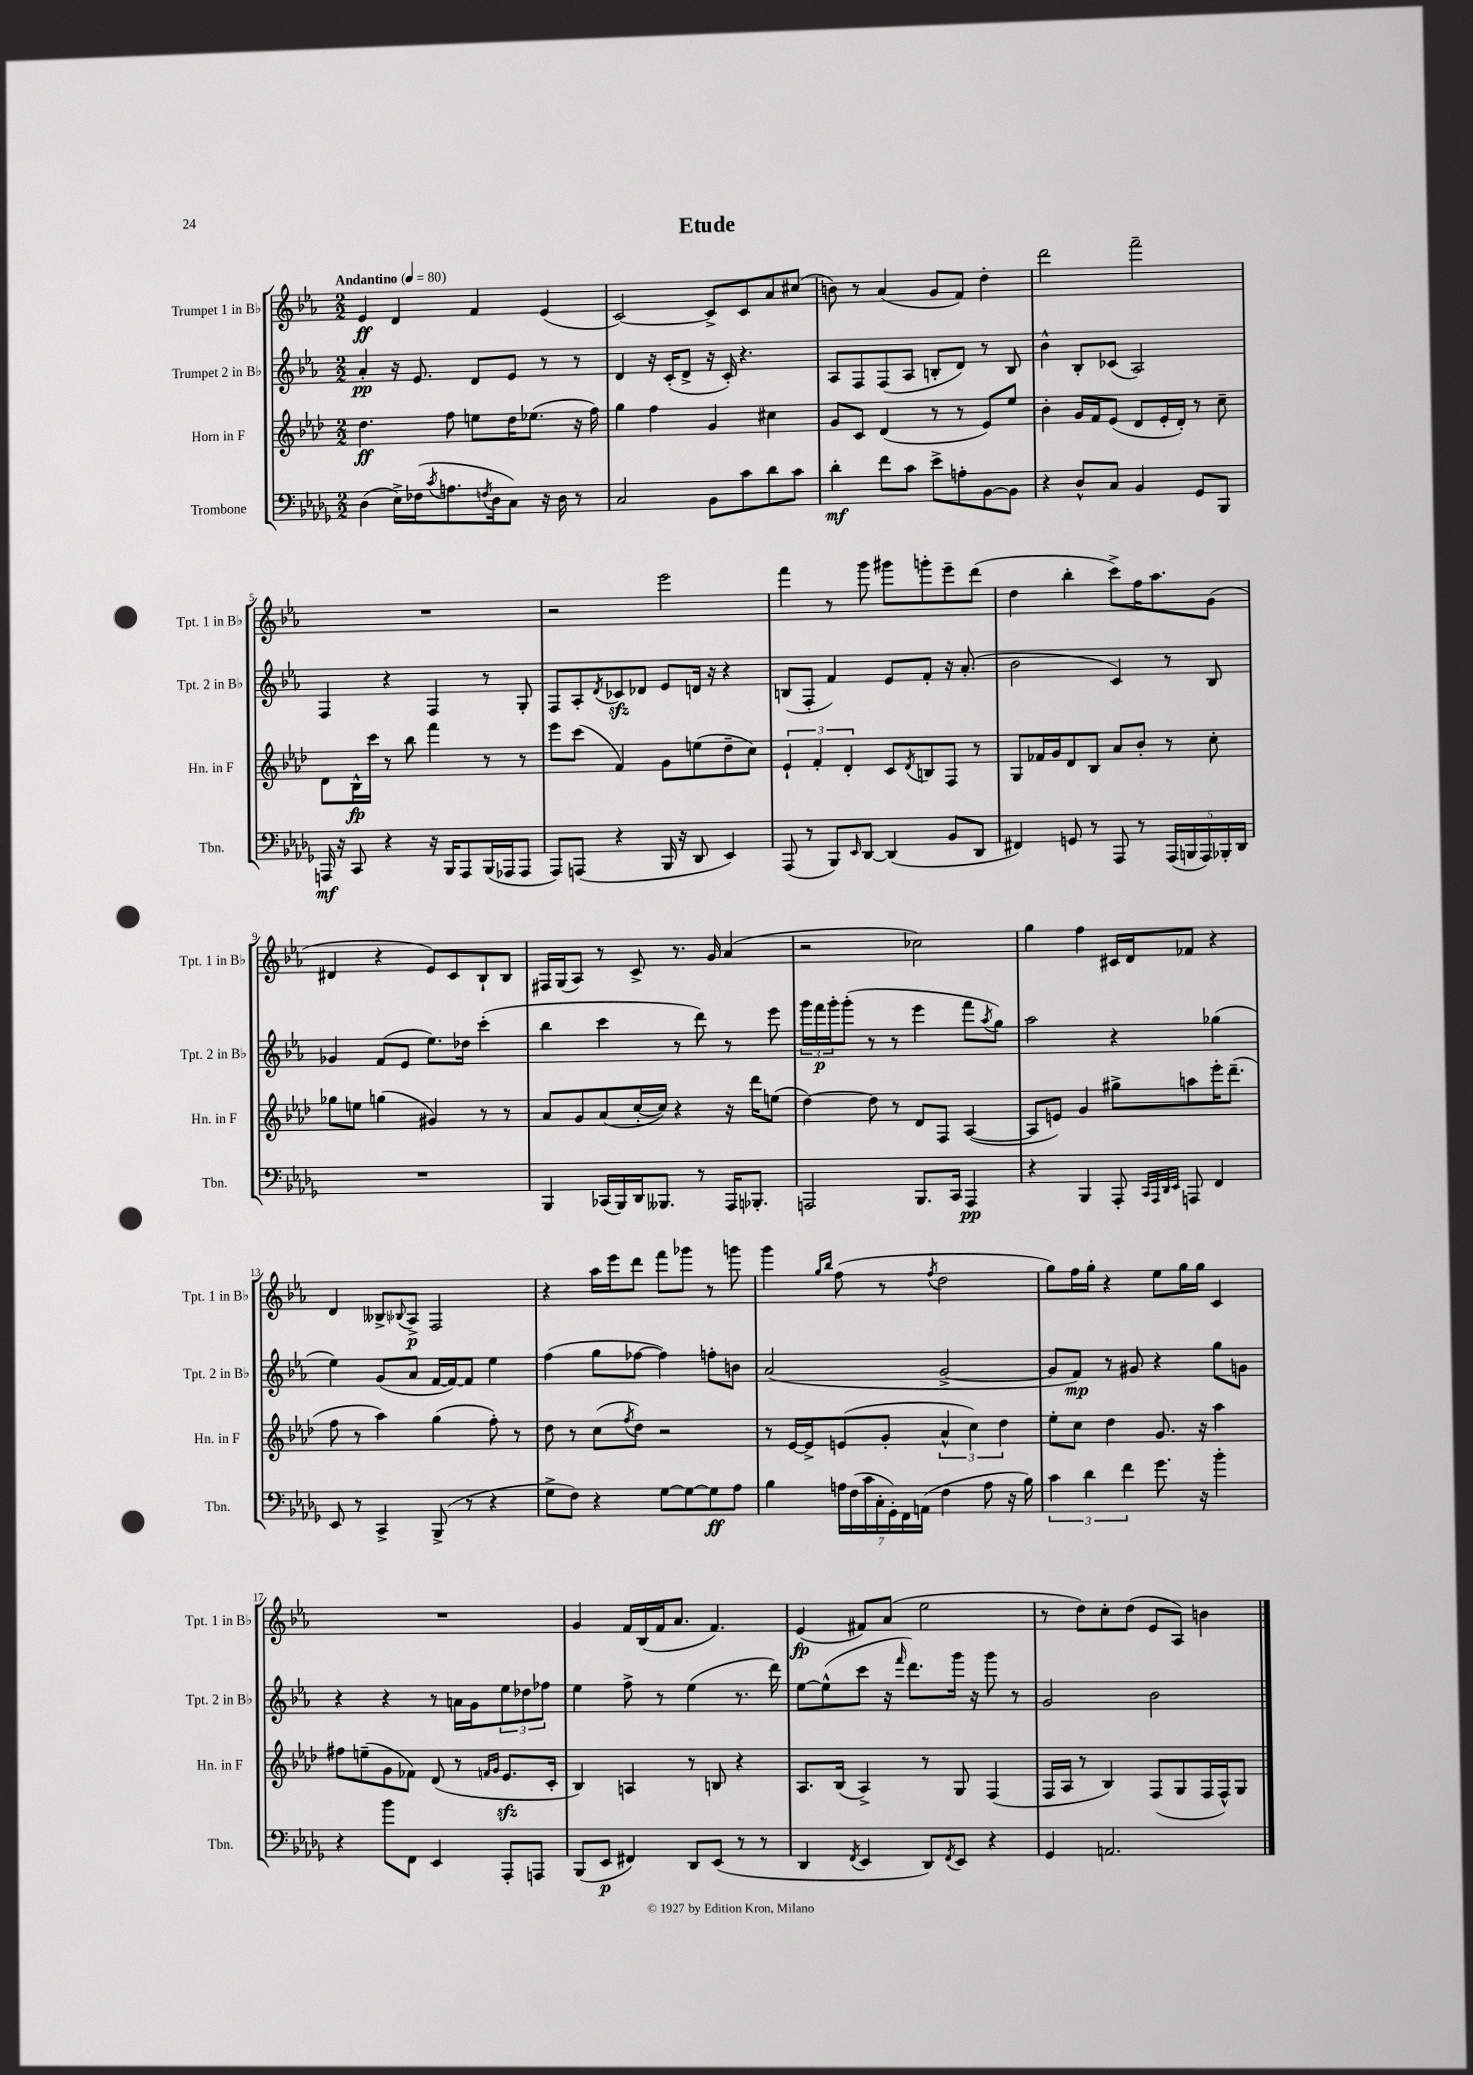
\header { title = "Etude" }
<<
\new StaffGroup <<
\new Staff = "s0" \with { instrumentName = "Trumpet 1 in Bb" shortInstrumentName = "Tpt. 1 in Bb" } {
    \clef treble \key ees \major \numericTimeSignature \time 2/2 \tempo "Andantino" 4 = 80
    ees'4\ff d'4 f'4 ees'4( |
    c'2~) c'8-> c'8 aes'8 cis''8( |
    b'8) r8 aes'4( g'8 f'8) d''4-. |
    d'''2 f'''2-- |
    R1 |
    r2 ees'''2 |
    f'''4 r8 g'''8 gis'''8 g'''8-. ees'''8-- d'''8( |
    d''4 bes''4-. c'''8->) f''16 aes''8. g'8( |
    dis'4 r4 ees'8) c'8 bes8-! bes8 |
    fis16 g16( aes8) r8 c'8-> r8. g'16 aes'4( |
    r2 ces''2) |
    g''4 f''4 cis'16 d'16 fes'8 r4 |
    d'4 beses8-> \appoggiatura { bes8 } aes8->\p f2 |
    r4 aes''16 ees'''16 d'''8 f'''8 ges'''8 r8 g'''8 |
    g'''4 \grace { g''16 bes''16 } f''8( r8 \acciaccatura { f''8 } d''2 |
    g''8) f''16 g''16-. r4 ees''8 g''16 g''16 c'4 |
    R1 |
    g'4 f'16 bes16( f'16 aes'8. f'4.) |
    ees'4\fp( fis'8) aes'8( ees''2 |
    r8 d''8) c''8-. d''8( ees'8 aes8) b'4 \bar "|." |
}
\new Staff = "s1" \with { instrumentName = "Trumpet 2 in Bb" shortInstrumentName = "Tpt. 2 in Bb" } {
    \clef treble \key ees \major \numericTimeSignature \time 2/2
    aes'4-.\pp r16 ees'8. d'8 ees'8 r8 r8 |
    d'4 r16 c'16-.( d'8-> r16 c'16-.) r4. |
    aes8 f8 f8( aes8 b8-. d'8) r8 b8 |
    bes'4-^ bes8-. ces'8( aes2) |
    f4 r4 f4 r8 g8-. |
    f8 aes8-. \acciaccatura { d'8 } ces'8\sfz des'8 ees'8 d'16 r16 r4 |
    b8( f8-. f'4) ees'8 f'8-. r16 aes'8.-.( |
    bes'2 c'4) r8 bes8 |
    ges'4 f'8( ees'8 ees''8.) des''16 c'''4-.( |
    bes''4 c'''4 r8 d'''8) r8 ees'''8 |
    \tuplet 3/2 { g'''16 f'''16\p g'''16-. } g'''8-.( r8 r8 ees'''4 f'''8 \acciaccatura { aes''8 } g''8) |
    aes''2 r4 ges''4( |
    ees''4) g'8( aes'8 f'16~ f'16~) f'8 ees''4 |
    f''4( g''8 fes''8~ fes''4) f''8-. b'8 |
    aes'2( g'2~-> |
    g'8 f'8\mp) r8 gis'8 r4 g''8 g'8 |
    r4 r4 r8 a'16 g'16 \tuplet 3/2 { ees''8 des''8 fes''8 } |
    ees''4 f''8-> r8 ees''4( r8. d'''16) |
    ees''8~ ees''8-^( c'''8 r16 \grace { f'''16 } d'''8.) g'''16 r16 g'''8 r8 |
    g'2 bes'2 \bar "|." |
}
\new Staff = "s2" \with { instrumentName = "Horn in F" shortInstrumentName = "Hn. in F" } {
    \clef treble \key aes \major \numericTimeSignature \time 2/2
    des''4.\ff f''8 e''8 des''16 ees''8.( r16 f''16) |
    g''4 f''4 g'4 cis''4 |
    g'8 c'8 des'4( r8 r8 ees'8) ees''8 |
    bes'4-. g'16 f'16 ees'8( des'8 ees'16-. des'16-.) r8 c''8-- |
    des'8 bes16-^\fp c'''16 r8 bes''8 f'''4 r8 r8 |
    ees'''8 c'''8( f'4) g'8 e''8( des''8-- c''8) |
    \tuplet 3/2 { ees'4-! f'4-. des'4-. } c'8 \acciaccatura { des'8 } b8 f8 r8 |
    g8 fes'16 g'16 des'8 bes8 aes'8 bes'8-. r8 c''8-. |
    ges''8 e''8 g''4( gis'4) r8 r8 |
    aes'8 g'8 aes'8( c''16~-. c''16) r4 r16 des'''16 e''8( |
    des''4~) des''8 r8 des'8 f8 aes4~( |
    aes8 e'8) g'4 gis''8-> a''8 ees'''16-. des'''8.--( |
    f''8 r8 aes''4) g''4( f''8-.) r8 |
    des''8 r8 c''8( \acciaccatura { f''8 } des''8) r2 |
    r8 ees'16~ ees'16-> e'8( g'8-. \tuplet 3/2 { aes'4-^ c''4) des''4 } |
    ees''8-. c''8 des''4 g'8. r16 aes''4 |
    fis''8 e''8--( g'8 fes'8) des'8( r8 \grace { f'16 g'16 } ees'8.\sfz c'16-. |
    bes4) a4 r8 b8 r4 |
    aes8. bes16( aes4->) r8 g8 f4( |
    f16 aes16 r8 bes4) f8( g8 f16 f16-^) g8 \bar "|." |
}
\new Staff = "s3" \with { instrumentName = "Trombone" shortInstrumentName = "Tbn." } {
    \clef bass \key des \major \numericTimeSignature \time 2/2
    des4( ees16->) fes16( \acciaccatura { c'8 } a8. \acciaccatura { f8 } des16 c8) r16 des16 r8 |
    c2 bes,8 c'8 des'8 c'8 |
    des'4-.\mf f'8 c'8 ees'8-> a8-. bes,8~ bes,8 |
    r4 des8-^ c8 bes,4 ges,8 bes,,8 |
    a,,16\mf r16 c,8 r4 r16 bes,,16 a,,8 bes,,16( aes,,16 aes,,8 |
    aes,,8) a,,8( r4 bes,,16 r16 des,8 ees,4) |
    aes,,8( r8 bes,,8) \grace { ees,16 } des,8~ des,4( bes,8 des,8 |
    fis,4) g,8 r8 aes,,8 r8 \tuplet 5/4 { aes,,16( b,,16 aes,,16) bes,,16-. des,16 } |
    R1 |
    bes,,4 ces,16( bes,,16) des,16 beses,,8. r8 aes,,16 bes,,8.-. |
    a,,2 bes,,8. c,16 a,,4\pp |
    r4 bes,,4 aes,,8-. \grace { c,32 aes,,32 des,32 ees,32 } a,,8 f,4 |
    ees,8 r8 c,4-> bes,,8->( r8 r4 |
    ges8-> f8) r4 ges8~ ges8~ ges8\ff aes8 |
    bes4 \tuplet 7/4 { a16 f16( c'16 c16-. ges,16-.) f,16 a,16( } f4 a8 r16 bes16) |
    \tuplet 3/2 { c'4 des'4 f'4 } ges'8. r16 bes'4-. |
    r4 bes'8 f,8 ees,4 aes,,8-. a,,8 |
    bes,,8( ees,8\p fis,4) des,8 ees,8( r8 r8 |
    des,4 \acciaccatura { f,8 } ees,4 des,8) \acciaccatura { f,8 } ees,8 r4 |
    ges,4 a,2. \bar "|." |
}
>>
>>
